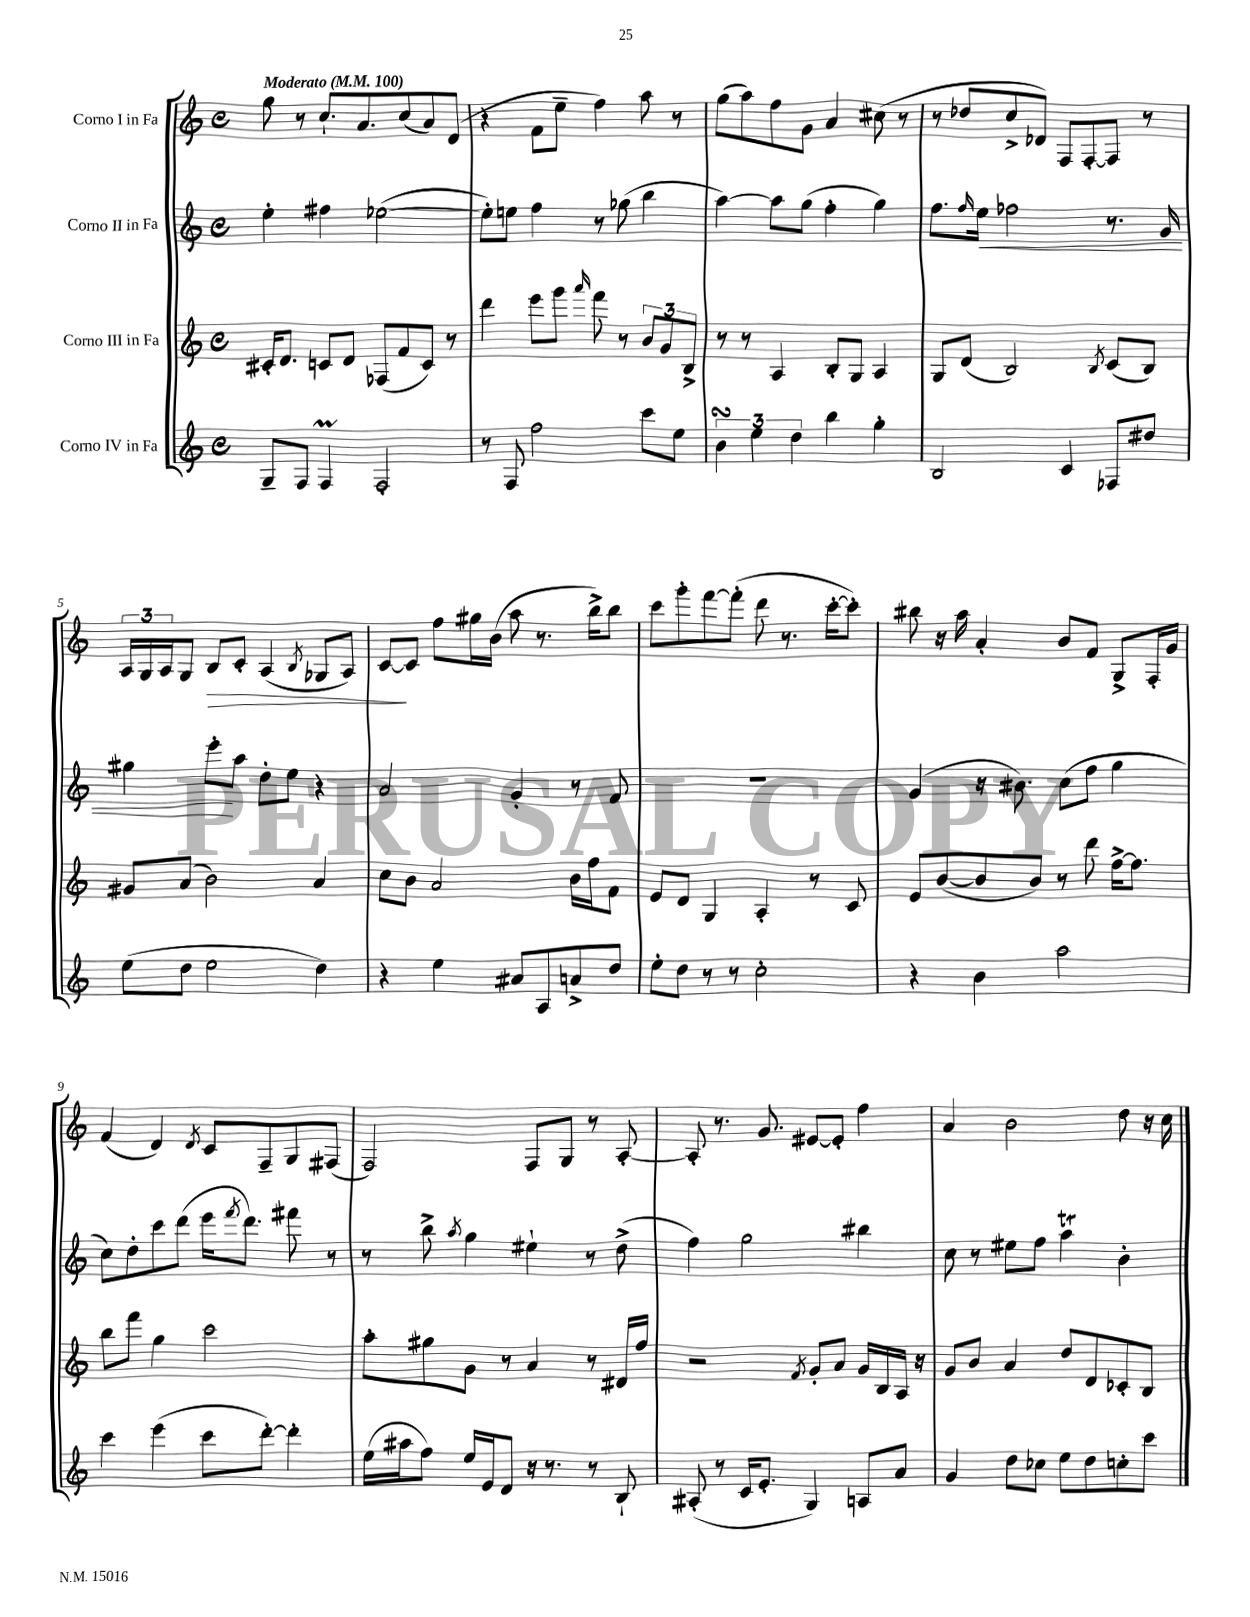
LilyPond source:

<<
\new StaffGroup <<
\new Staff = "s0" \with { instrumentName = "Corno I in Fa" } {
    \clef treble \key c \major \defaultTimeSignature \time 4/4 \tempo "Moderato" 4 = 100
    g''8 r8 c''8.-! a'8. c''8( a'8) d'8( |
    r4 f'8 e''8-- f''4) a''8 r8 |
    g''8( a''8) f''8 g'8 a'4 cis''8( r8 |
    r8 des''8 c''8-> des'8) f8 f8~-. f8 r8 |
    \tuplet 3/2 { a16 g16 a16 } g8 b8\> c'8-. a4( \acciaccatura { b8 } ges8 a8) |
    c'8~\! c'8 f''8 gis''16 b'16( a''8 r8. b''16->) b''8 |
    c'''8 g'''8-. f'''8~ f'''8-.( d'''8 r8. c'''16~-. c'''8-.) |
    bis''8 r16 a''16 a'4-. b'8 f'8 g8-> f16-. g'16 |
    f'4( d'4) \acciaccatura { d'8 } c'8 f8-- g8 fis8( |
    f2) f8 g8 r8 a8~-. |
    a8-. r8. g'8. eis'8~ eis'8-. f''4 |
    a'4 b'2 d''8 r16 c''16 \bar "|." |
}
\new Staff = "s1" \with { instrumentName = "Corno II in Fa" } {
    \clef treble \key c \major \defaultTimeSignature \time 4/4
    e''4-. fis''4 ees''2~( |
    ees''8-.) e''8 f''4 r8 ges''8( b''4 |
    a''4~) a''8 g''8( f''4-. g''4) |
    f''8. \grace { f''16 } e''16\< fes''2 r8. g'16 |
    gis''4 e'''8-.\! a''8 d''8-. e''8 r4 |
    a'2 g'4-. r8 f'8 |
    R1 |
    g'4( r16 bis'8.) c''8( f''8 g''4 |
    c''8) d''8-. c'''8 d'''8( e'''16 \acciaccatura { f'''8 } d'''8.) fis'''8 r8 |
    r8 b''8-> \acciaccatura { a''8 } g''4 eis''4-! r8 d''8->( |
    f''4) g''2 bis''4 |
    c''8 r8 eis''8 f''8 a''4\trill b'4-. \bar "|." |
}
\new Staff = "s2" \with { instrumentName = "Corno III in Fa" } {
    \clef treble \key c \major \defaultTimeSignature \time 4/4
    cis'16-. d'8. c'8 d'8 fes8( f'8 c'8) r8 |
    d'''4 e'''8 g'''8 \grace { a'''16 } f'''8 r8 \tuplet 3/2 { b'8 g'8 b8-> } |
    r8 r8 a4 b8-. g8 a4 |
    g8 d'8( b2) \acciaccatura { b8 } c'8( b8) |
    gis'8 a'8( b'2) a'4 |
    c''8 b'8 a'2 b'16 f''16 f'8 |
    e'8 d'8 g4 a4-. r8 c'8 |
    e'8 b'8~( b'8 b'8) r8 d'''8 f''16~-> f''8. |
    b''8 f'''8 g''4 c'''2 |
    a''8-. gis''8 g'8 r8 a'4 r8 dis'16 f''16 |
    r2 \acciaccatura { f'8 } g'8-. a'8 g'16 b16 a16 r16 |
    g'8 b'8 a'4 d''8 d'8 ces'8-. b8 \bar "|." |
}
\new Staff = "s3" \with { instrumentName = "Corno IV in Fa" } {
    \clef treble \key c \major \defaultTimeSignature \time 4/4
    g8-- f8 f4\prall f2-. |
    r8 f8 f''2 c'''8 e''8 |
    \tuplet 3/2 { b'4\turn e''4 d''4 } b''4 g''4-. |
    b2 c'4 fes8 dis''8 |
    e''8( d''8 e''2 d''4) |
    r4 e''4 ais'8 a8 a'8-> d''8 |
    e''8-. d''8 r8 r8 c''2-. |
    r4 b'4 a''2 |
    c'''4 e'''4( c'''8 d'''8~-.) d'''4-. |
    e''16( ais''16 f''8) e''16 e'16 d'8 r16 r8. r8 b8-! |
    ais8-.( r8 c'16 e'8.-. g4) a8 a'8 |
    g'4 d''8 ces''8 e''8 d''8 c''8-. c'''8 \bar "|." |
}
>>
>>
